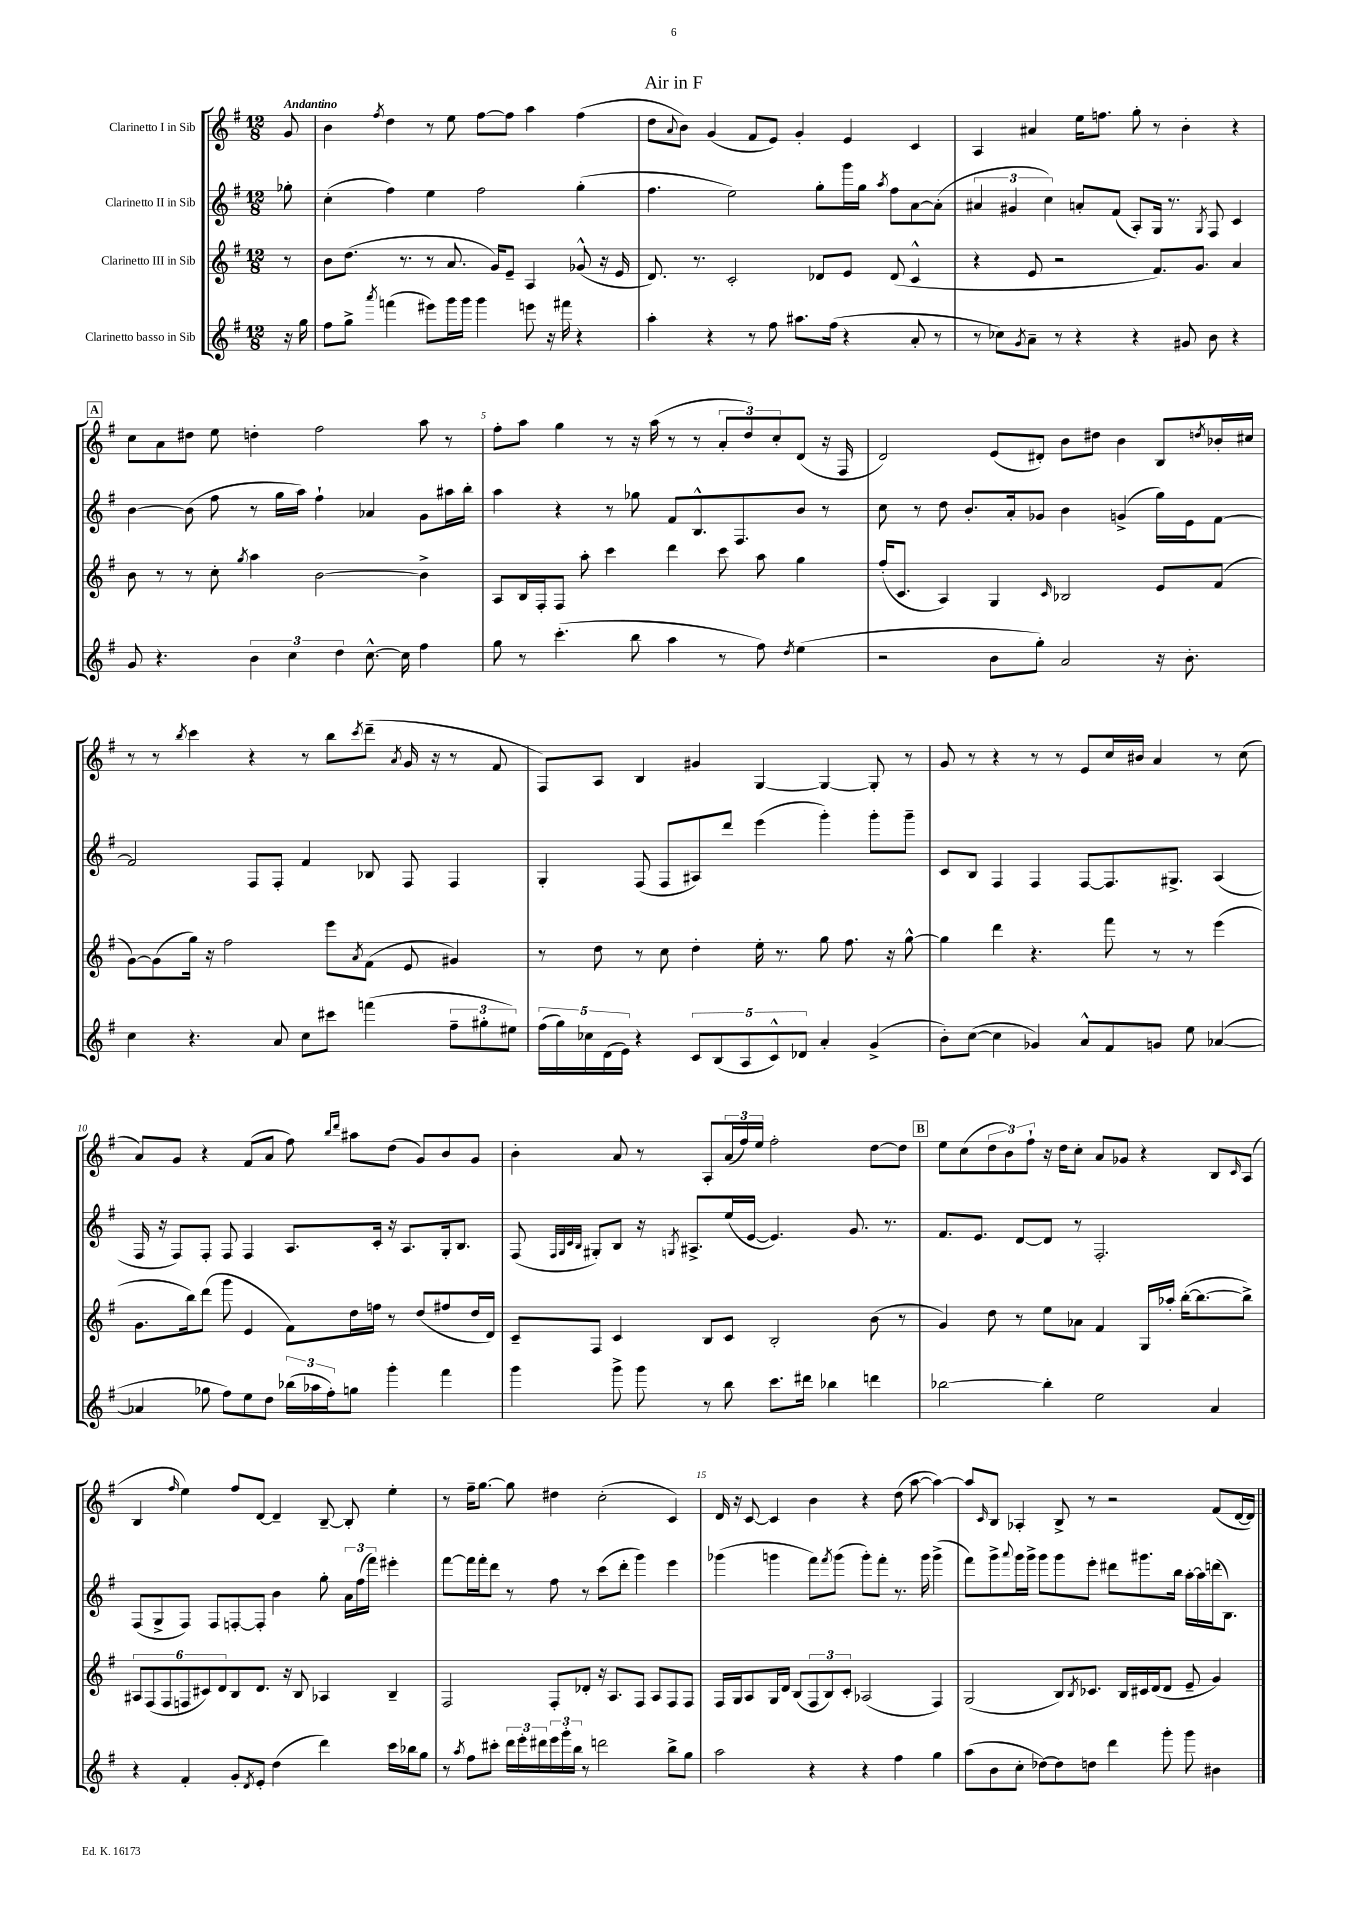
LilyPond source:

\header { title = "Air in F" }
<<
\new StaffGroup <<
\new Staff = "s0" \with { instrumentName = "Clarinetto I in Sib" } {
    \clef treble \key g \major \numericTimeSignature \time 12/8 \partial 8 \tempo "Andantino"
    g'8 |
    b'4 \acciaccatura { fis''8 } d''4 r8 e''8 fis''8~ fis''8 a''4 fis''4( |
    d''8 \appoggiatura { a'8 } b'8) g'4( fis'8 e'8) g'4-. e'4 c'4 |
    a4 ais'4 e''16 f''8. g''8-. r8 b'4-. r4 |
    \mark \markup { \box "A" } c''8 a'8 dis''8 e''8 d''4-. fis''2 a''8 r8 |
    fis''8-. a''8 g''4 r8 r16 a''16( r8 r8 \tuplet 3/2 { a'8-. d''8) c''8-. } d'8( r16 fis16 |
    d'2) e'8( dis'8-.) b'8 dis''8 b'4 b8 \acciaccatura { d''8 } bes'16-. cis''16 |
    r8 r8 \acciaccatura { b''8 } c'''4 r4 r8 b''8 \acciaccatura { c'''8 } d'''8--( \acciaccatura { a'8 } g'16 r16 r8 fis'8 |
    fis8) a8 b4 gis'4 g4~ g4~ g8-. r8 |
    g'8 r8 r4 r8 r8 e'8 c''16 bis'16 a'4 r8 c''8( |
    a'8) g'8 r4 fis'8( a'8 fis''8) \grace { b''16 d'''16 } ais''8 d''8( g'8) b'8 g'8 |
    b'4-. a'8 r8 a8-. \tuplet 3/2 { a'16( fis''16) e''16 } fis''2-. d''8~ d''8 |
    \mark \markup { \box "B" } e''8 c''8( \tuplet 3/2 { d''8 b'8) fis''8-! } r16 d''16 c''8-. a'8 ges'8 r4 b8 \grace { c'16 } a8( |
    b4 \grace { fis''16 } e''4) fis''8 d'8~ d'4-- b8~-- b8-. e''4-. |
    r8 fis''16-- g''8.~ g''8 dis''4 c''2-.( c'4) |
    d'16 r16 c'8~ c'4 b'4 r4 d''8( a''8~ a''4~) |
    a''8 \grace { c'16 } b8 aes4-. b8-> r8 r2 fis'8( d'16~ d'16) \bar "|." |
}
\new Staff = "s1" \with { instrumentName = "Clarinetto II in Sib" } {
    \clef treble \key g \major \numericTimeSignature \time 12/8 \partial 8
    ges''8-. |
    c''4-.( fis''4) e''4 fis''2 g''4-.( |
    fis''4. e''2) g''8-. g'''16 g''16 \acciaccatura { a''8 } fis''8 a'8~ a'8-.( |
    \tuplet 3/2 { ais'4 gis'4 c''4) } a'8-. fis'8( a8-.) g16 r8. \acciaccatura { g8 } fis8 c'4 |
    \mark \markup { \box "A" } b'4~ b'8( fis''8 r8 g''16 a''16) fis''4-! aes'4 g'8 ais''16 b''16-. |
    a''4 r4 r8 ges''8 fis'8 b8.-^ fis8. b'8 r8 |
    c''8 r8 d''8 b'8.-. a'16-. ges'8 b'4 g'4->( g''16) e'16 fis'8~ |
    fis'2 fis8 fis8-. fis'4 bes8 fis8 fis4 |
    g4-. fis8( fis8 ais8) d'''8 e'''4( g'''4-.) g'''8-. g'''8-- |
    c'8 b8 fis4 fis4 fis8~ fis8. gis8.-> a4( |
    fis16 r16 fis8) fis8-. fis8 fis4 a8. c'16-. r16 a8. g16-. b8. |
    fis8( \grace { fis32 g32 c'32 b32 } gis8-.) b8 r16 \acciaccatura { g8 } ais8.-> e''16( e'16~ e'4.) g'8. r8. |
    \mark \markup { \box "B" } fis'8. e'8. d'8~ d'8 r8 fis2.-. |
    fis8( g8-> fis8) fis8 f8~-. f8-. b'4 g''8-. \tuplet 3/2 { a'16 fis''16( fis'''16) } eis'''4-. |
    fis'''8~ fis'''16 fis'''16-. d'''8 r8 fis''8 r8 c'''8( d'''8-. g'''4) e'''4 |
    ges'''4( g'''4 fis'''8) \acciaccatura { fis'''8 } g'''8( g'''8-.) fis'''8-. r8. g'''16 g'''4->( |
    fis'''8) g'''8-> \appoggiatura { a'''8 } g'''16 g'''16-> g'''8 g'''8 e'''8-. dis'''8 gis'''8. b''16 a''16~-. a''16 d'''16( b8.) \bar "|." |
}
\new Staff = "s2" \with { instrumentName = "Clarinetto III in Sib" } {
    \clef treble \key g \major \numericTimeSignature \time 12/8 \partial 8
    r8 |
    b'8 d''8.( r8. r8 a'8. g'16) e'8-- a4 ges'8-^( r16 e'16 |
    d'8.) r8. c'2-. des'8 e'8 des'8( c'4-^ |
    r4 e'8 r2 fis'8.) g'8. a'4 |
    \mark \markup { \box "A" } b'8 r8 r8 c''8-. \acciaccatura { g''8 } a''4 b'2~ b'4-> |
    a8 b16 fis16-. fis8 a''8-. c'''4 d'''4 c'''8 a''8 g''4 |
    fis''16-.( c'8. a4) g4 \grace { c'16 } bes2 e'8 fis'8( |
    g'8~) g'8( g''16) r16 fis''2 e'''8 \acciaccatura { a'8 } fis'8( e'8 gis'4) |
    r8 d''8 r8 c''8 d''4-. e''16-. r8. g''8 fis''8. r16 g''8~-^ |
    g''4 d'''4 r4. fis'''8 r8 r8 e'''4( |
    g'8. b''16) d'''8( g'''8 e'4 fis'8) d''16 f''16 r8 d''8( fis''8 d''16 d'16) |
    c'8-- fis8 c'4 b8 c'8 b2-. b'8( r8 |
    \mark \markup { \box "B" } g'4) d''8 r8 e''8 aes'8 fis'4 g16 aes''16-. b''16~-.( b''8.~ b''8->) |
    \tuplet 6/4 { ais8 fis8( fis8 f8 cis'8) d'8 } b8 d'8. r16 b8 aes4 b4-- |
    fis2 fis8-. des'8-. r16 a8. fis8 a8 fis8 fis8 |
    fis16 g16 a8 g16 d'16 b8( \tuplet 3/2 { fis8 b8) c'8-. } aes2( fis4) |
    g2( b8) \acciaccatura { b8 } ces'8. b16 cis'16 d'16( d'8 e'8-- g'4) \bar "|." |
}
\new Staff = "s3" \with { instrumentName = "Clarinetto basso in Sib" } {
    \clef treble \key g \major \numericTimeSignature \time 12/8 \partial 8
    r16 g''16 |
    fis''8 g''8-> \acciaccatura { a'''8 } f'''4( eis'''8) g'''16 g'''16 g'''4 e'''8 r16 fis'''16 r4 |
    a''4-. r4 r8 fis''8 ais''8. fis''16( r4 a'8-. r8 |
    r8 ces''8) \acciaccatura { g'8 } a'8-- r8 r4 r4 gis'8 b'8 r4 |
    \mark \markup { \box "A" } g'8 r4. \tuplet 3/2 { b'4 c''4 d''4 } c''8.~-^ c''16 fis''4 |
    g''8 r8 c'''4.-.( b''8 a''4 r8 fis''8) \acciaccatura { d''8 } e''4( |
    r2 b'8 g''8-.) a'2 r16 b'8.-. |
    c''4 r4. a'8 c''8 cis'''8 f'''4( \tuplet 3/2 { fis''8-- gis''8-. eis''8) } |
    \tuplet 5/4 { fis''16( g''16) ces''16 d'16( e'16) } r4 \tuplet 5/4 { c'8 b8( a8 c'8-^) des'8 } a'4-. g'4->( |
    b'8-.) c''8~( c''4 ges'4) a'8-^ fis'8 g'8 e''8 aes'4~( |
    aes'4 ges''8 fis''8) e''8 d''8 \tuplet 3/2 { bes''16( aes''16 fis''16-.) } g''8 g'''4-. fis'''4 |
    g'''4 g'''8-> g'''8 r8 b''8 c'''8. dis'''16 bes''4 d'''4 |
    \mark \markup { \box "B" } bes''2~ bes''4-. e''2 a'4 |
    r4 fis'4-. g'8-. \acciaccatura { d'8 } e'8-. d''4( d'''4) c'''16 bes''16 g''8 |
    r8 \acciaccatura { a''8 } fis''8 cis'''8-. \tuplet 3/2 { d'''16 e'''16-. dis'''16 } \tuplet 3/2 { e'''16 g'''16-. b''16 } r8 d'''2 b''8-> g''8 |
    a''2 r4 r4 fis''4 g''4 |
    a''8( b'8 c''8-. des''8~) des''8 d''8 d'''4 g'''8-. g'''8 bis'4 \bar "|." |
}
>>
>>
\layout { \context { \Score \override BarNumber.break-visibility = ##(#f #t #t) barNumberVisibility = #(every-nth-bar-number-visible 5) } }
